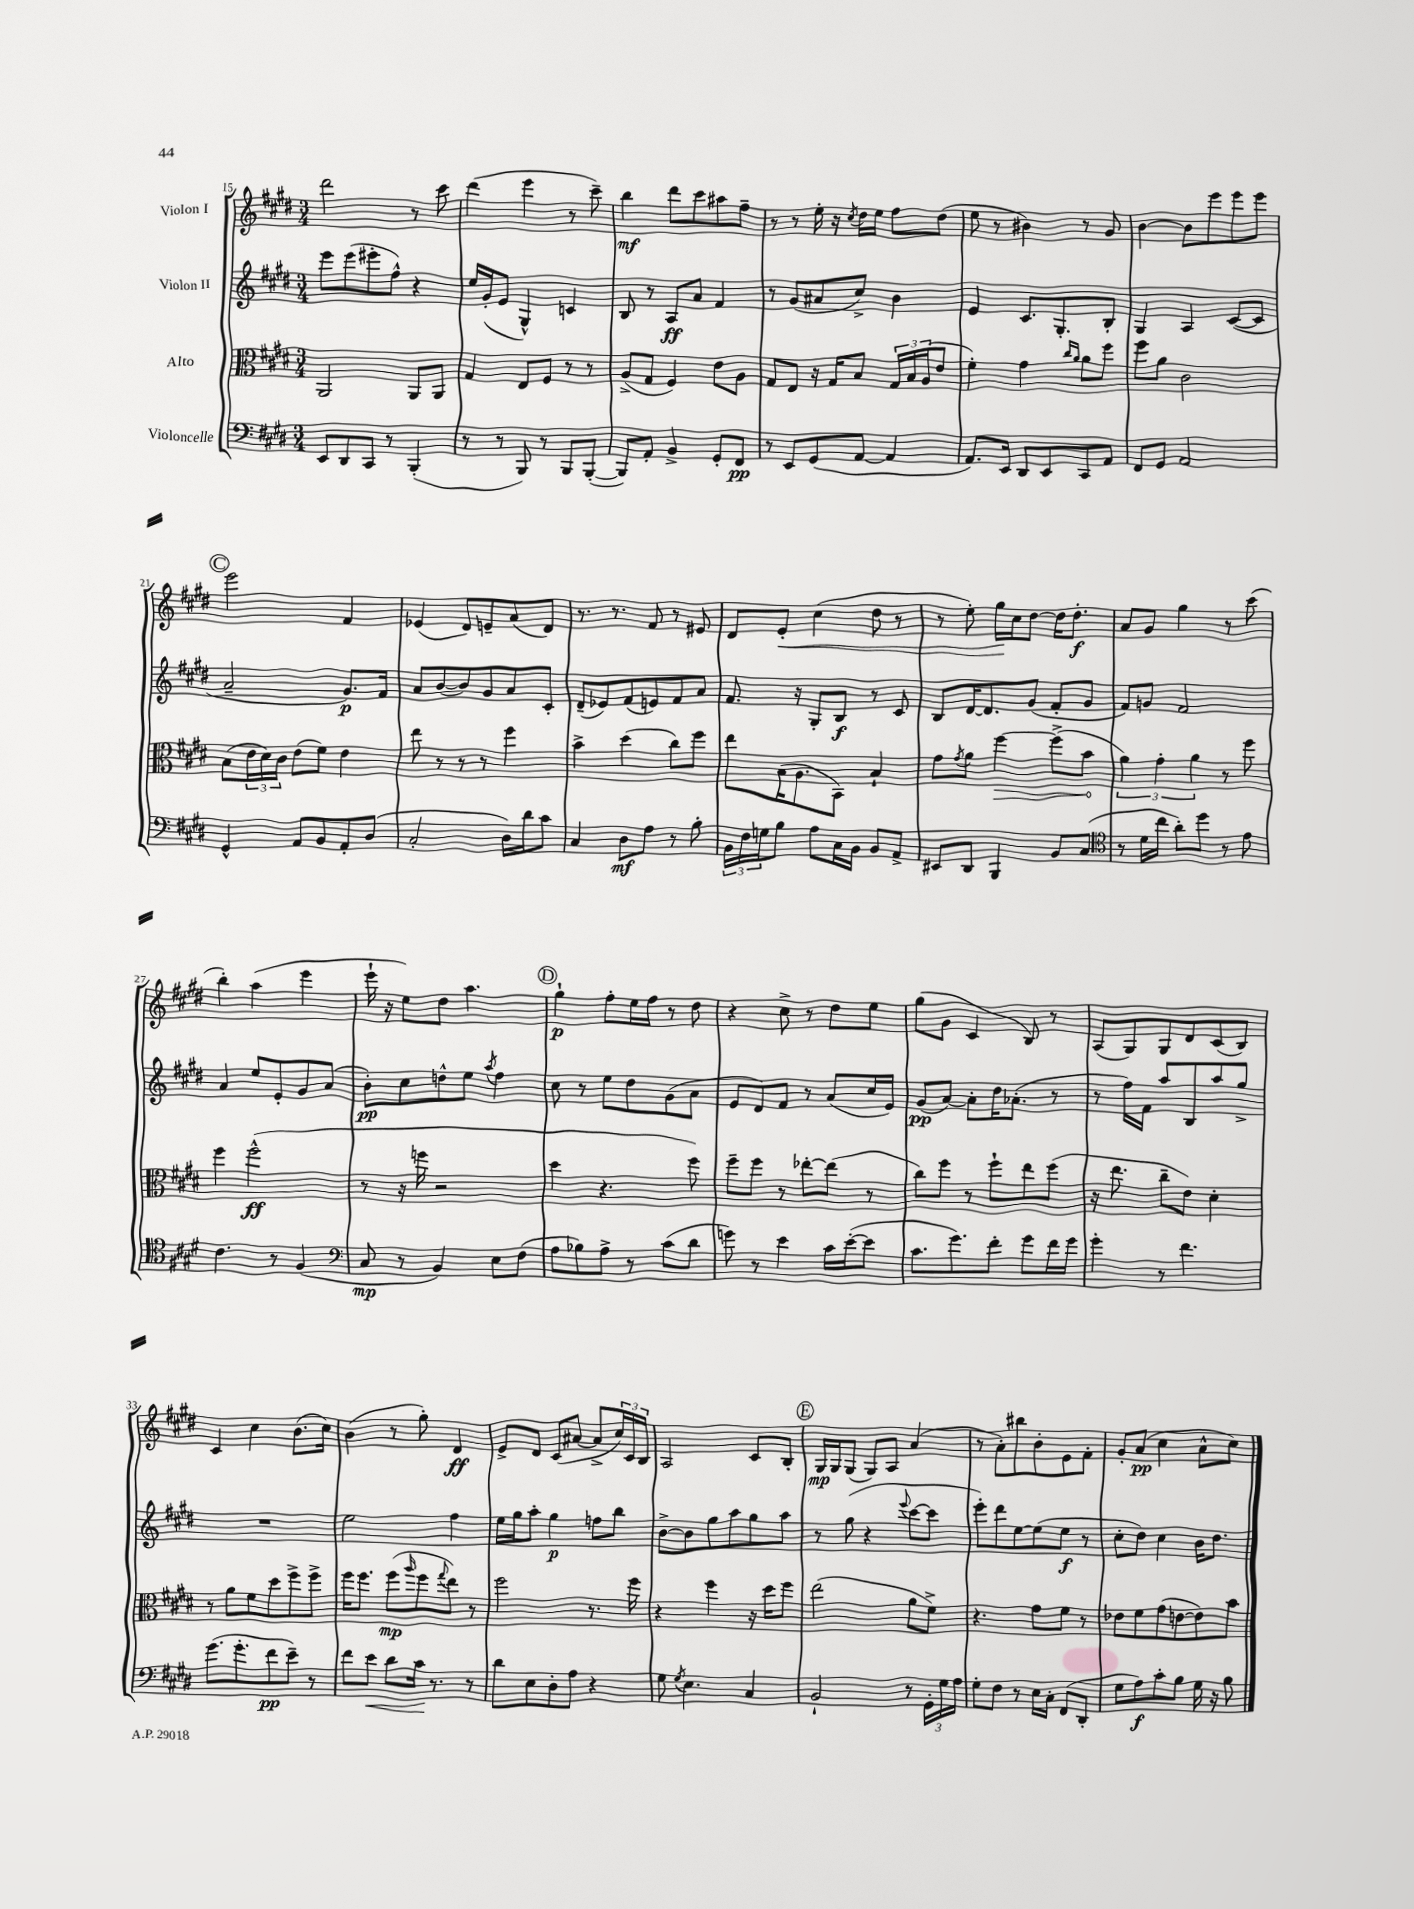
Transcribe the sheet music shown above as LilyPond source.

<<
\new StaffGroup <<
\new Staff = "s0" \with { instrumentName = "Violon I" } {
    \clef treble \key e \major \numericTimeSignature \time 3/4
    dis'''2 r8 cis'''8 |
    dis'''4( e'''4 r8 cis'''8--) |
    b''4\mf dis'''8 cis'''8 ais''8 fis''8-- |
    r8 r8 e''16-. r16 \acciaccatura { cis''8 } dis''16 e''16 fis''8 dis''8( |
    e''8 r8 bis'4) r8 gis'8 |
    b'4~ b'8 e'''8 e'''8 e'''8 |
    \mark \markup { \circle "C" } e'''2 fis'4 |
    ees'4( dis'8) e'8-- a'8( dis'8) |
    r8. r8. fis'8 r8 eis'8 |
    dis'8 e'8-.\< cis''4( dis''8 r8 |
    r8 e''8-.) gis''16\! cis''16 dis''8~ dis''16 dis''8.-.\f |
    a'8 gis'8 gis''4 r8 cis'''8( |
    b''4-.) a''4( e'''4 |
    e'''16-! r16 e''8) dis''8 a''4. |
    \mark \markup { \circle "D" } gis''4-!\p fis''8-. e''16 fis''16 r8 dis''8 |
    r4 cis''8-> r8 dis''8 e''8 |
    gis''8( gis'8 cis'4 b8) r8 |
    a8( gis8) gis8 dis'8 cis'8( b8) |
    cis'4 cis''4 b'8.( cis''16) |
    b'4( r8 gis''8-.) dis'4\ff |
    e'8-> dis'8 cis'8( ais'8~ ais'8-> \tuplet 3/2 { cis''16) cis'16 b16 } |
    a2 cis'8 b8-. |
    \mark \markup { \circle "E" } gis16\mp gis16 gis8( gis8) a8 a'4( |
    r8 a'8-.) bis''8 b'8-. e'8 fis'8-. |
    gis'8-. a'8\pp( cis''4 a'8-^ cis''8) \bar "|." |
}
\new Staff = "s1" \with { instrumentName = "Violon II" } {
    \clef treble \key e \major \numericTimeSignature \time 3/4
    e'''8 e'''8( eis'''8-. fis''8-^) r4 |
    e''16 gis'16-.( e'8 gis4-^) c'4 |
    b8 r8 a8\ff a'8 fis'4 |
    r8 gis'8( ais'8 cis''8->) b'4 |
    e'4 cis'8. gis8.-. b8-. |
    gis4 a4 cis'8~( cis'8 |
    \mark \markup { \circle "C" } a'2-- gis'8.\p) fis'16 |
    a'8 b'8~( b'8) gis'8 a'8 cis'8-. |
    dis'8--( ees'8) fis'8( e'8) fis'8 a'8 |
    fis'8. r16 gis8-. b8\f r8 cis'8 |
    b8 dis'16~ dis'8. gis'8( fis'8-. gis'8 |
    fis'8) g'8 fis'2 |
    a'4 e''8 e'8-. gis'8 a'8( |
    b'8-.\pp) cis''8 d''8-^ e''8 \acciaccatura { a''8 } fis''4 |
    \mark \markup { \circle "D" } cis''8 r8 e''8 dis''8 gis'8( a'8 |
    e'8 dis'8) fis'8 r8 a'8( cis''16 e'16) |
    gis'8\pp( a'8~) a'8-. dis''16 aes'8.-.( r8 |
    r8 fis''16) fis'16 a''8 b8 a''8 gis''8-> |
    R2. |
    e''2 fis''4 |
    e''16 gis''16 a''8-. gis''4\p f''8 b''8 |
    b'8~-> b'8 gis''8 a''8 gis''8 a''8 |
    \mark \markup { \circle "E" } r8 gis''8( r4 \appoggiatura { e'''8 } cis'''8~ cis'''8 |
    e'''8-.) dis'''8 e''8~ e''8( e''8\f r8 |
    cis''8-. dis''8) cis''4 b'16 dis''8. \bar "|." |
}
\new Staff = "s2" \with { instrumentName = "Alto" } {
    \clef alto \key e \major \numericTimeSignature \time 3/4
    a,2 a,8 a,8 |
    gis4 e8 fis8 r8 r8 |
    a8->( gis8 fis4) e'8 a8 |
    gis8 e8 r16 gis16 b8 \tuplet 3/2 { gis16 b16 a16( } e'8 |
    fis'4-.) gis'4 \grace { cis''16 a'16 } a'8 fis''8 |
    fis''8 a'8 cis'2 |
    \mark \markup { \circle "C" } b8( \tuplet 3/2 { e'16 dis'16) cis'16 } e'8( fis'8) e'4 |
    e''8 r8 r8 r8 fis''4 |
    b'4-> dis''4( cis''8) fis''8 |
    e''8 b16( a8. b,8) b4-! |
    gis'8 \acciaccatura { gis'8 } a'8 \once \override Hairpin.circled-tip = ##t fis''4~\> fis''8->( b'8\! |
    \tuplet 3/2 { a'4) gis'4-. a'4 } r8 fis''8 |
    fis''4 fis''2-^\ff( |
    r8 r16 f''16 r2 |
    \mark \markup { \circle "D" } dis''4 r4. fis''8) |
    fis''8-- fis''8 r8 ees''8~-. ees''8( r8 |
    cis''8) fis''8 r8 fis''8-! e''8 fis''8( |
    r16 e''8. cis''8-- e'8) dis'4-. |
    r8 a'8 fis'8 dis''8 fis''8-> fis''8-> |
    fis''16 fis''8. fis''8\mp( \grace { a''16 } fis''8 \appoggiatura { gis''8 } e''8) r8 |
    fis''2 r8. fis''16 |
    r4 fis''4 r16 dis''16 fis''8 |
    \mark \markup { \circle "E" } e''2( a'8 fis'8->) |
    r4. gis'8 fis'8 r8 |
    ees'8 fis'8 gis'8( e'8~ e'8) b'8 \bar "|." |
}
\new Staff = "s3" \with { instrumentName = "Violoncelle" } {
    \clef bass \key e \major \numericTimeSignature \time 3/4
    e,8 dis,8 cis,8 r8 b,,4-.( |
    r8 r8 b,,8) r8 b,,8 b,,8~-.( |
    b,,8) a,8-. b,4-> gis,8-. fis,8\pp |
    r8 e,8 gis,8( a,8~ a,4 |
    a,8.) e,16 dis,8 e,8 cis,8 a,8 |
    fis,8 gis,8 a,2 |
    \mark \markup { \circle "C" } gis,4-^ a,8 b,8 a,8-. dis8( |
    cis2-. dis16) dis'16 cis'8 |
    cis4 dis8\mf a8 r8 b8-. |
    \tuplet 3/2 { b,16 fis16 g16 } b8 a8 cis16 b,16 b,8 a,8-> |
    eis,8 dis,8 b,,4 b,8 cis8( |
    \clef tenor r8 dis'16 cis''16 a'8-.) dis''8 r8 e'8 |
    cis'4. r8 fis4( |
    \clef bass cis8\mp r8 b,4) e8 fis8( |
    \mark \markup { \circle "D" } a8 bes8) a8-> r8 cis'8( dis'8 |
    g'8) r8 e'4 cis'16 e'16~-.( e'8 |
    cis'8. gis'8.) fis'8-. gis'8 fis'16 gis'16 |
    gis'4-. r8 fis'4. |
    gis'8.( gis'8.-. fis'8\pp e'8--) r8 |
    fis'8 e'8\< dis'8 cis'16\! r8. r8 |
    dis'8 e8 dis8-. a8 r4 |
    gis8 \acciaccatura { gis8 } e4. cis4 |
    \mark \markup { \circle "E" } b,2-! r8 \tuplet 3/2 { gis,16-. gis16 a16 } |
    gis8-. fis8 r8 e16 cis16-. fis,8( dis,8-. |
    gis8 a8\f) cis'8-. b8 gis16 r16 b8 \bar "|." |
}
>>
>>
\layout { \context { \Score currentBarNumber = #15 } }
